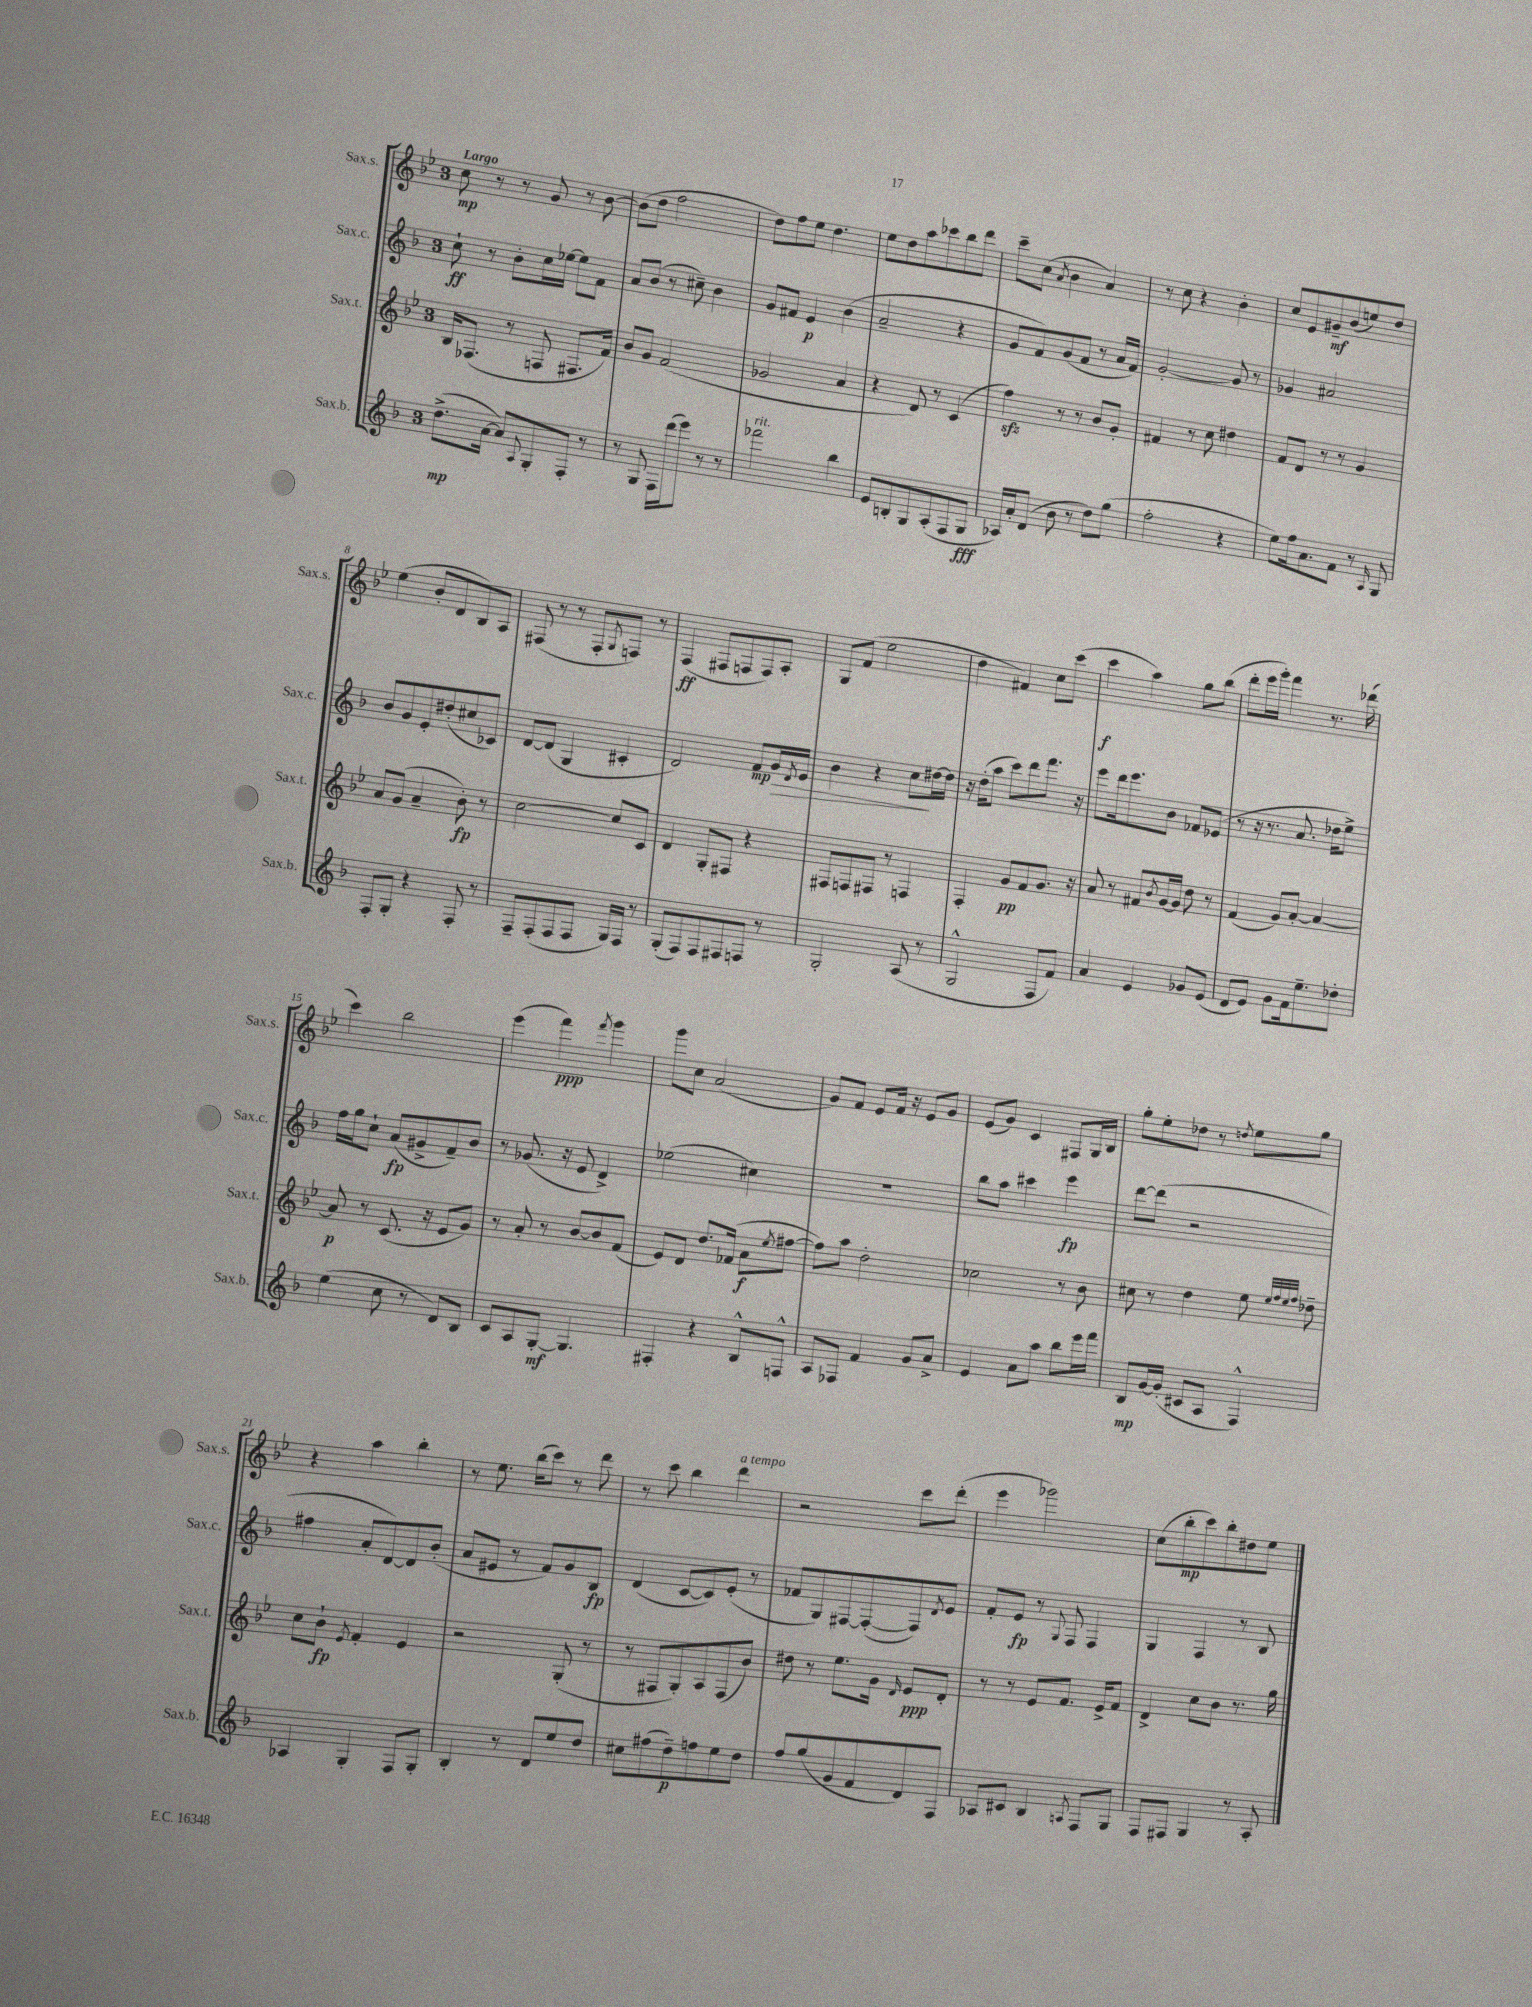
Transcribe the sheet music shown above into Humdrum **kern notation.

**kern	**kern	**kern	**kern
*staff4	*staff3	*staff2	*staff1
*clefG2	*clefG2	*clefG2	*clefG2
*k[b-]	*k[b-e-]	*k[b-]	*k[b-e-]
*M3/4	*M3/4	*M3/4	*M3/4
(8.dd^	16B-	8cc`	8cc
.	(8.F-	.	.
.	.	8r	8r
[16a	.	.	.
8a])	8r	8b-'	8r
8qqA	.	.	.
8G'	8F	16cc	8g
.	.	[16ee-	.
8F'	8.F#	8ee-]	8r
8r	.	8f	[8b-
.	16f)	.	.
=	=	=	=
8r	8b-	8a	(8b-]
8G	8g	(8b-	8dd
16F	(2f	8r	2ff
(16ddd	.	.	.
8eee)	.	8cc#~)	.
8r	.	4b-	.
8r	.	.	.
=	=	=	=
2fff-	2g-	8g	8dd)
.	.	8f#	8ff
.	.	4e	8ee-
.	.	.	4.dd
4bb-	4a	(4b-	.
=	=	=	=
8e	4r	2a~	8ee-
8B'	.	.	8dd
8G	8d)	.	8aa
(8A'	8r	.	8ccc-
8F	(4c	4r	8bb-
8G	.	.	8ddd
=	=	=	=
16A-)	4ff)	8g	8ccc~
16a'	.	.	.
(8d	.	8f)	(8cc
.	.	.	8qa
8b-	8r	(8g	4b-
8r	8r	8f	.
8dd)	8b-	8r	4a)
(8gg	8g'	16a	.
.	.	16f)	.
=	=	=	=
2ff'	4f#	[2g'	8r
.	.	.	8cc
.	8r	.	4r
.	8cc	.	.
4r	4dd#	8g]	4b-'
.	.	8r	.
=	=	=	=
8ee)	8f	4g-	8cc
16ff	8d	.	8e-
8.a	.	.	.
.	8r	2a#	8g#~
8f	8r	.	(8b-
8r	4g	.	8ee)
16qqA	.	.	.
8G	.	.	8dd
=	=	=	=
8F'	8a	8b-	(4ee-
8G'	(8g	8g	.
4r	4a~	8e'	8b-'
.	.	(8dd#'	8d
8F'	8b-')	8cc#	8B-)
8r	8r	8c-)	8A
=	=	=	=
8F~	[2cc	[8d	(8F#
(8F'	.	(8d]	8r
8F	.	4G	8r
8F	.	.	8F#'
.	.	.	8qG
16G)	8cc]	4c#'	8F)
16F	.	.	.
8r	8c	.	8r
=	=	=	=
(8G'	4d	2d)	(4F
8F)	.	.	.
8F	8G'	.	8F#
8F#	8F#	.	8F
8F	4r	8f	8F)
8r	.	16g	8A'
.	.	8qd	.
.	.	16e	.
=	=	=	=
2G'	8F#	4b-	8G
.	8F	.	(8f
.	8F#	4r	2ee-
.	8r	.	.
(8A	4F	8cc	.
8r	.	[16dd#	.
.	.	16dd#]	.
=	=	=	=
2G^^	4F'	16r	4dd
.	.	(16dd'	.
.	.	8aa	.
.	8g	8ccc)	4f#)
.	8f	8ddd	.
8F	8.g	8.fff	8cc
8f)	.	.	(8ccc
.	16r	16r	.
=	=	=	=
4a	8a	8eee	4ccc
.	8r	16ddd	.
.	.	8.eee	.
4e	8f#	.	4aa)
.	8qb-	.	.
.	[16g	8b-	.
.	16g]	.	.
8g-	8dd	8f-	8gg
(8e	8r	(8e-	(8bb-
=	=	=	=
8d	(4f	8r	8ddd'
8e)	.	16r	16eee-
.	.	8.r	16ggg')
8g	8g)	.	4fff
16f	[8a'	8.a	.
8.ee~	.	.	.
.	4a_	.	8.r
.	.	16dd-	.
8dd-'	.	8ee^)	.
.	.	.	(16ddd-
=	=	=	=
(4ee	8a]	16ff	4ccc)
.	.	16gg	.
.	8r	8cc`	.
8cc	(8.c	(8a	2bb-
8r	.	8g#^	.
.	16r	.	.
8d)	8e-	8f~)	.
8B-	8g)	8b-	.
=	=	=	=
8c	8r	8r	(4eee-
8A	8a'	(8.g-	.
[8G'	8r	.	4fff)
.	.	16r	.
4.G]	[8b-	8e	.
.	.	.	8qfff
.	8b-]	4d^)	4ggg
.	(8f	.	.
=	=	=	=
4F#'	8e-)	(2ee-	8ggg
.	8d	.	8cc
4r	8.dd	.	(2a
.	(16f-	.	.
8B-^^	8a	4cc#)	.
.	8qee-	.	.
8F^^	[8ff#	.	.
=	=	=	=
8A	8ff#])	2.r	8g)
8F-	8aa	.	8f
4f	2dd'	.	8e-
.	.	.	16f
.	.	.	16r
8g	.	.	8e-
8a^	.	.	8g
=	=	=	=
4e	2cc-	8bb-	(8e-
.	.	8aa	8g)
8a	.	4ccc#	4c
8aa	.	.	.
8bb-	8r	4eee	8F#
16eee	8b-	.	16G
16fff	.	.	16B-
=	=	=	=
8B-	8cc#	[8ddd	8gg'
[16g	8r	(8ddd]	8ee-'
(16g']	.	.	.
8c#	4dd	2r	8dd-
8A	.	.	8r
.	.	.	8qdd
4F^^)	8ee-	.	8ee-
.	32qqee-	.	.
.	32qqff	.	.
.	32qqee-	.	.
.	32qqff	.	.
.	8dd-~	.	8gg
=	=	=	=
4A-	8cc	4ff#	4r
.	8b-`	.	.
.	8qe-	.	.
4G'	4f'	8a'	4aa
.	.	[8d)	.
8F	4e-	8d]	4bb-'
8G'	.	(8b-'	.
=	=	=	=
4B-'	2r	8a	8r
.	.	8e#	8.ee-
8r	.	8r	.
.	.	.	(16bb-
8d	.	8f)	8ccc)
8ee	(8G'	8g	8r
8dd	8r	8B-	8ddd
=	=	=	=
8cc#	8r	(4d	8r
(8ff#	8F#	.	8ccc
8dd~)	8G')	[8c	4bb-
8ff	8A	8c])	.
8ee	(8F#	(8e'	4ddd
8dd	8b-)	8r	.
=	=	=	=
8ff	8dd#	8f-	2r
(8gg	8r	8G)	.
8g	8.ee-	[8F#	.
8f	.	(8F#'_	.
.	16g	.	.
.	16qqd	.	.
8d)	8e-	8F#])	8ccc
.	.	8qd	.
8F	8d'	8e	(8ddd'
=	=	=	=
8A-	8r	8f'	4eee-
8c#	8r	8e	.
4B-	8e-	8r	2ggg-)
.	.	8qqG	.
.	8.f	8F	.
8qA	.	.	.
8F	.	4F	.
.	16e-^	.	.
8G	8f	.	.
=	=	=	=
8F	4d^	4G	(8cc
8F#	.	.	8bb-'
4G	8cc	4F	8ccc)
.	8b-	.	8bb-'
8r	8.r	8r	8dd#
8A'	.	8B-	8ee-
.	16gg	.	.
==	==	==	==
*-	*-	*-	*-
